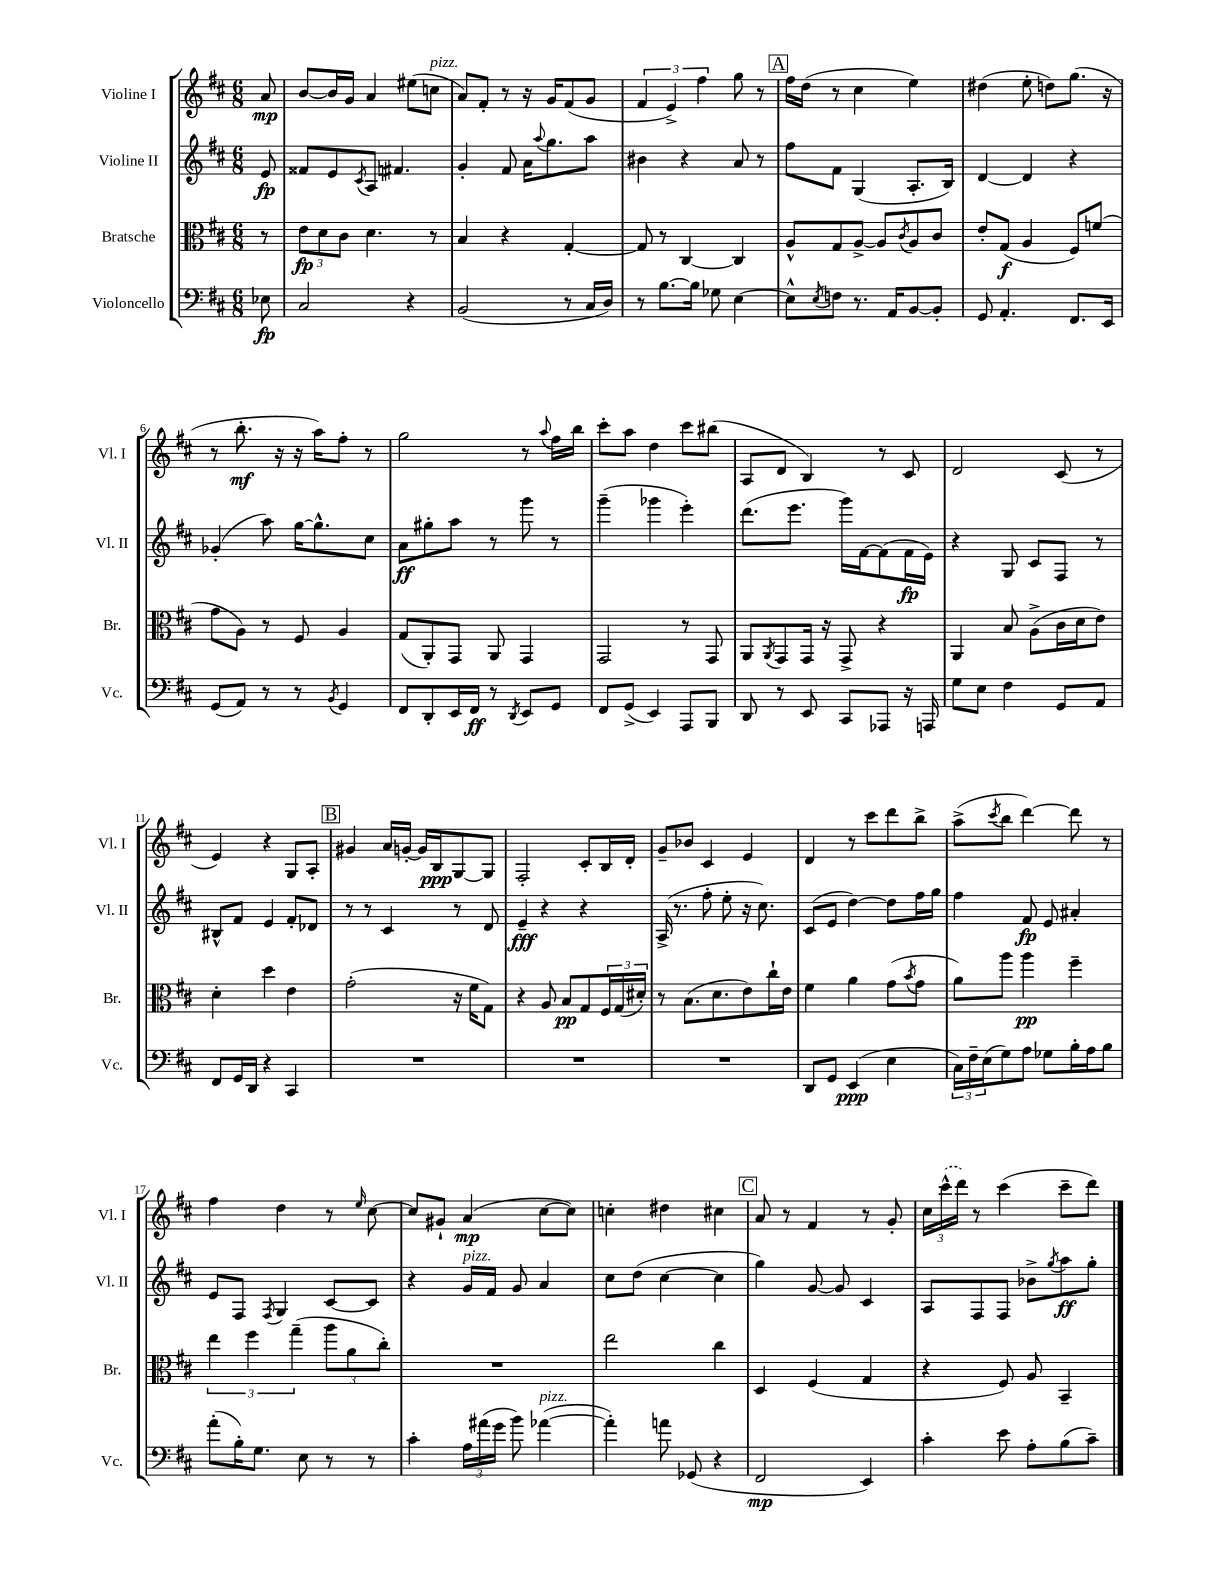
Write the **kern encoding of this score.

**kern	**kern	**kern	**kern
*staff4	*staff3	*staff2	*staff1
*clefF4	*clefC3	*clefG2	*clefG2
*k[f#c#]	*k[f#c#]	*k[f#c#]	*k[f#c#]
*M6/8	*M6/8	*M6/8	*M6/8
8E-	8r	8e	8a
=	=	=	=
2C#	12e	8f##	[8b
.	12d	.	.
.	.	8e	16b]
.	12c#	.	.
.	.	.	16g
.	.	8qc#	.
.	4.d	8A	4a
.	.	4.f#	.
4r	.	.	(8ee#
.	8r	.	8cc
=	=	=	=
(2BB	4B	4g'	8a)
.	.	.	8f#'
.	4r	8f#	8r
.	.	16a	16r
.	.	8qqaa	.
.	.	8.gg	16g
8r	[4G'	.	(8f#
16C#	.	8aa	8g
16D)	.	.	.
=	=	=	=
8r	8G]	4b#	6f#
[8.B	8r	.	.
.	.	.	6e^)
.	[4C#	4r	.
16B]	.	.	.
.	.	.	6ff#
8G-	.	.	.
[4E	4C#]	8a	8gg
.	.	8r	8r
=	=	=	=
8E^^]	8A^^	8ff#	16ff#
.	.	.	(16dd
8qE	.	.	.
8F	8G	8f#	8r
8.r	[8A^	(4G	4cc#
.	8A]	.	.
16AA	.	.	.
.	8qc#	.	.
[8BB	8A	8.A'	4ee)
8BB']	8c#	.	.
.	.	16B)	.
=	=	=	=
8GG	8e'	[4d	(4dd#
4.AA'	(8G	.	.
.	4A	4d]	8ee'
.	.	.	8dd)
8.FF#	8F#)	4r	(8.gg
.	(8f	.	.
16EE	.	.	16r
=	=	=	=
(8GG	8g	(4g-'	8r
8AA)	8A)	.	8.bb'
8r	8r	8aa)	.
.	.	.	16r
8r	8F#	[16gg	16r
.	.	8.gg^^]	16aa)
8qBB	.	.	.
4GG	4A	.	8ff#'
.	.	8cc#	8r
=	=	=	=
8FF#	(8G	8a	2gg
8DD'	8AA')	8gg#'	.
16EE	8GG	8aa	.
16FF#	.	.	.
8r	8AA	8r	.
8qDD	.	.	.
8EE	4GG	8ggg	8r
.	.	.	8qqaa
8GG	.	8r	16ff#
.	.	.	16bb
=	=	=	=
8FF#	2GG	(4ggg~	8ccc#'
(8GG^	.	.	8aa
4EE)	.	4ggg-	4dd
8AAA	8r	4eee')	8ccc#
8BBB	8GG	.	(8bb#
=	=	=	=
8DD	8AA	(8.ddd	8A
.	8qAA	.	.
8r	8GG	.	8d
.	.	8.eee	.
8EE	16GG	.	4B)
.	16r	.	.
8CC#	8GG^	16ggg)	.
.	.	[16f#	.
8AAA-	4r	(8f#]	8r
16r	.	16f#	8c#
16AAA	.	16e)	.
=	=	=	=
8G	4AA	4r	2d
8E	.	.	.
4F#	8B	8G	.
.	(8A^	8c#	.
8GG	16c#	8F#	(8c#
.	16d	.	.
8AA	8e)	8r	8r
=	=	=	=
8FF#	4d'	8B#^^	4e)
16GG	.	8f#	.
16DD	.	.	.
4r	4dd	4e	4r
4CC#	4e	8f#'	8G
.	.	8d-	8A'
=	=	=	=
2.r	(2g'	8r	4g#
.	.	8r	.
.	.	4c#	16a
.	.	.	[16g'
.	.	.	16g]
.	.	.	16B
.	16r	8r	[8G
.	16f#	.	.
.	8G)	8d	8G]
=	=	=	=
2.r	4r	4e~	2F#'
.	8A	4r	.
.	8B	.	.
.	8G	4r	8c#'
.	24F#	.	16B
.	(24G	.	.
.	.	.	16d'
.	24d#')	.	.
=	=	=	=
2.r	8r	(16A^	8g~
.	.	8.r	.
.	(8.B	.	8b-
.	.	8ff#'	4c#
.	8.d	.	.
.	.	8ee'	.
.	8e)	16r	4e
.	.	8.cc#)	.
.	16cc#`	.	.
.	16e	.	.
=	=	=	=
8DD	4f#	(8c#	4d
8GG	.	8e	.
(4EE	4a	[4dd)	8r
.	.	.	8ccc#
4E	(8g	8dd]	8ddd
.	8qb	.	.
.	8g	16ff#	8bb^
.	.	16gg	.
=	=	=	=
24C#)	8a)	4ff#	(8aa^
24F#~	.	.	.
(24E	.	.	.
.	.	.	8qccc#
8G)	8aa	.	8bb
8A	4aa	8f#	[4ddd)
8G-	.	8e	.
16B'	4ff#~	4a#'	8ddd]
16A	.	.	.
8B	.	.	8r
=	=	=	=
(8a'	6ee	8e	4ff#
16B')	.	8F#	.
.	6ff#	.	.
8.G	.	.	.
.	.	8qF#	.
.	.	4G	4dd
.	(6gg~	.	.
8E	.	.	.
8r	12aa	[8c#	8r
.	12a	.	.
.	.	.	16qqee
8r	.	8c#]	[8cc#
.	12cc#')	.	.
=	=	=	=
4c#'	2.r	4r	8cc#]
.	.	.	8g#`
24A	.	16g	(4a
(24a#	.	.	.
.	.	16f#	.
24g	.	.	.
8b)	.	8g	.
([4a-	.	4a	[8cc#
.	.	.	8cc#])
=	=	=	=
4a-'])	2ee	8cc#	4cc'
.	.	(8dd	.
8a	.	[4cc#	4dd#
(8GG-	.	.	.
4r	4cc#	4cc#]	4cc#
=	=	=	=
2FF#	4D	4gg)	8a
.	.	.	8r
.	(4F#	[8g	4f#
.	.	8g]	.
4EE)	4G	4c#	8r
.	.	.	8g'
=	=	=	=
4c#'	4r	8A	24cc#
.	.	.	(24ccc#^^
.	.	.	24ddd)
.	.	8F#	8r
8e	8F#)	8F#	(4ccc#
8A'	8A	8b-^	.
.	.	8qgg	.
(8B	4BB~	8aa	8ccc#~
8c#~)	.	8gg'	8ddd)
==	==	==	==
*-	*-	*-	*-
